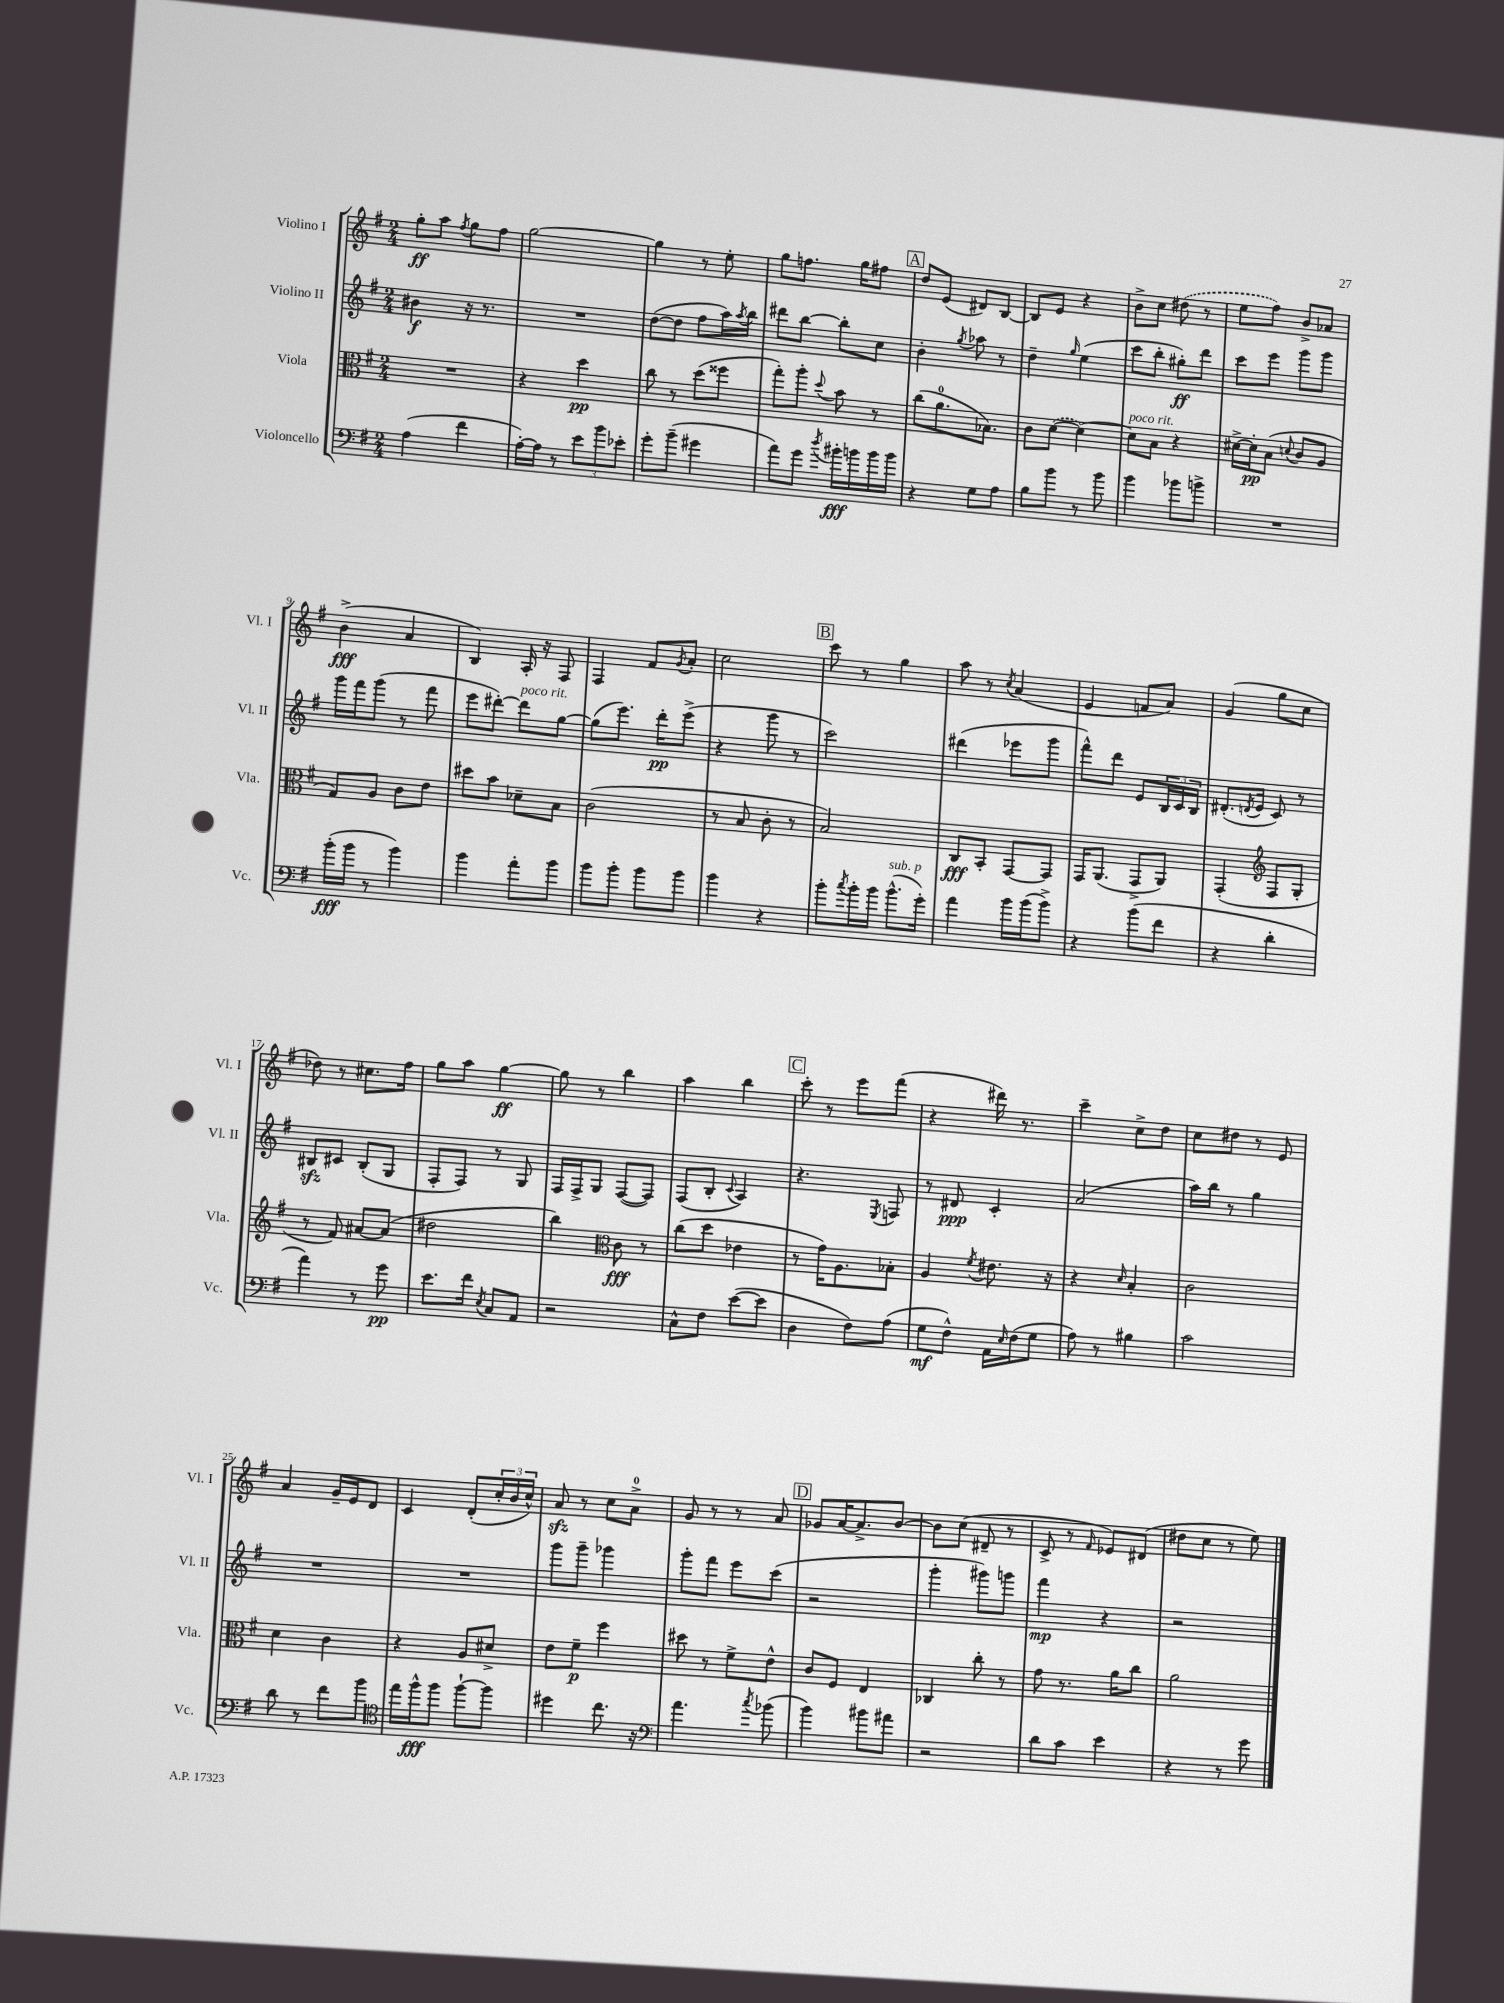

**kern	**kern	**kern	**kern
*staff4	*staff3	*staff2	*staff1
*clefF4	*clefC3	*clefG2	*clefG2
*k[f#]	*k[f#]	*k[f#]	*k[f#]
*M2/4	*M2/4	*M2/4	*M2/4
(4A	2r	4b#	8gg'
.	.	.	8aa
.	.	.	8qff#
4f#	.	16r	8gg
.	.	8.r	.
.	.	.	8ff#
=	=	=	=
[16A')	4r	2r	[2gg
16A]	.	.	.
8r	.	.	.
12e	4dd	.	.
12b	.	.	.
12e-'	.	.	.
=	=	=	=
8g'	8cc	([8dd	4gg]
(8b~	8r	8dd]	.
4g#	(8dd	8ff#	8r
.	8ff##	16aa)	8ee'
.	.	8qaa	.
.	.	16bb	.
=	=	=	=
8a)	8gg')	8ddd#	8gg
8g	8aa'	[8bb	8.ff
8qdd	8qqdd	.	.
16b#'	8b	8bb']	.
16b	.	.	16gg
16b	8r	8cc	8ff#
16b	.	.	.
=	=	=	=
4r	(8cc	4b'	8dd
.	8.a	.	(8e
.	.	8qgg	.
8G	.	8aa-	8d#)
.	8.B-)	.	.
8A	.	8r	[8B
=	=	=	=
8B	8c	4dd~	8B]
8b	([8d	.	8e
.	.	16qqgg	.
8r	4d_)	(4ee	4r
8b	.	.	.
=	=	=	=
4b	8d]	8ccc	8b^
.	8B	8bb'	8cc
8b-	4r	8gg#')	(8dd#
8b^	.	8ddd	8r
=	=	=	=
2r	[16d#^	8ccc	8ee
.	16d#']	.	.
.	(8B	8eee	8ff#)
.	8qqd	.	.
.	8c	8ggg	8b^
.	8A	8ggg	8a-
=	=	=	=
(16b'	8G)	16ggg	(4b^
16b	.	16fff#	.
8r	8A	(8ggg	.
4b)	8c	8r	4a
.	8e	8fff#	.
=	=	=	=
4b	8dd#	8eee	4B)
.	8b	[8ddd#')	.
8a'	8d-~	8ddd#]	16A'
.	.	.	16r
8b	8B	[8gg	8F#
=	=	=	=
8b	(2c	(8gg]	4F#
8b'	.	8.eee)	.
8b	.	.	8f#
.	.	16ddd'	.
.	.	.	8qg
8b	.	(8eee^	8a'
=	=	=	=
4b	8r	4r	2cc
.	8B	.	.
4r	8c'	8ggg	.
.	8r	8r	.
=	=	=	=
8b'	2B)	2ccc)	8ccc
8qcc	.	.	.
16b'	.	.	8r
16b	.	.	.
(8.b^^	.	.	4gg
16g')	.	.	.
=	=	=	=
4a	8C	(4ddd#	8aa
.	8BB'	.	8r
.	.	.	8qcc
16b	[8GG	8eee-	(4a
(16b	.	.	.
8b^)	8GG]	8ggg	.
=	=	=	=
4r	16GG	8fff#^^)	4e
.	(8.AA	.	.
.	.	8ddd	.
(8b	8GG^	8e	8f
8f#	8AA)	24B	8a)
.	.	24c	.
.	.	24B	.
=	=	=	=
4r	(4GG'	(8.d#'	(4g
.	.	8qd	.
.	.	16e	.
*	*clefG2	*	*
4d'	8F#	8c)	8gg
.	8G'	8r	8cc
=	=	=	=
4a)	8r	8B#	8dd-)
.	8f#)	8c#	8r
8r	[8a#	(8B#'	8.cc#
8g	(8a#]	8G	.
.	.	.	16ff#
=	=	=	=
8.e	2dd#	8F#'	8gg
.	.	8F#)	8aa
16f#	.	.	.
8qE	.	.	.
8C	.	8r	[4gg
8AA	.	8G	.
=	=	=	=
2r	4bb)	16F#	8gg]
.	.	16F#^	.
.	.	8G	8r
*	*clefC3	*	*
.	8c	([8F#	4bb
.	8r	8F#])	.
=	=	=	=
8C^^	(8cc	(8F#	4aa
8F#	8dd	8B'	.
.	.	8qqc	.
([8e	4e-	4A)	4bb
8e]	.	.	.
=	=	=	=
4D	8r	4.r	8ccc'
.	16g)	.	8r
.	8.A	.	.
8F#)	.	.	8eee
.	.	8qE	.
(8A	8B-'	8F	(8fff#
=	=	=	=
8G	4A	8r	4r
8F#^^)	.	8d#	.
.	8qf#	.	.
16AA	8.e#	4c'	16ddd#)
16qqE	.	.	.
(16F#	.	.	8.r
8G	.	.	.
.	16r	.	.
=	=	=	=
8A)	4r	(2a	4ccc~
8r	.	.	.
.	16qqd	.	.
4B#	4B'	.	8cc^
.	.	.	8dd
=	=	=	=
2c	2c	16aa)	8cc
.	.	16bb	.
.	.	8r	8dd#
.	.	4gg	8r
.	.	.	8e
=	=	=	=
8d	4d	2r	4a
8r	.	.	.
8f#	4c	.	16g~
.	.	.	16e
8b	.	.	8d
=	=	=	=
*clefC4	*	*	*
16ee	4r	2r	4c
16ff#^^	.	.	.
8ff#	.	.	.
[8ff#`	8A	.	(8d'
8ff#]	8d#^	.	24cc'
.	.	.	24b
.	.	.	24cc^^)
=	=	=	=
4dd#	8e	8ggg	8a
.	8f#~	8ggg~	8r
8.cc	4ff#	4ggg-	8cc
.	.	.	8a^
16r	.	.	.
=	=	=	=
*clefF4	*	*	*
4.a	8dd#	8ggg'	8g
.	8r	8fff#	8r
.	8f#^	8eee	8r
8qcc	.	.	.
(8b-	8e^^	(8ccc	8a
=	=	=	=
4b)	8c	2r	8g-
.	8F#	.	[16a
.	.	.	8.a^]
8b#	4E	.	.
8a#	.	.	[8b
=	=	=	=
2r	4C-	4ggg'	8b]
.	.	.	(8cc
.	8cc'	8ggg#)	8d#~
.	8r	8ggg	8r
=	=	=	=
8d	8g	4fff#	8c^
8c	8.r	.	8r
.	.	.	16qqf#
4e	.	4r	8e-)
.	16a	.	.
.	8cc	.	(8d#
=	=	=	=
4r	2a	2r	8dd#
.	.	.	8cc
8r	.	.	8r
8g	.	.	8ee)
==	==	==	==
*-	*-	*-	*-
